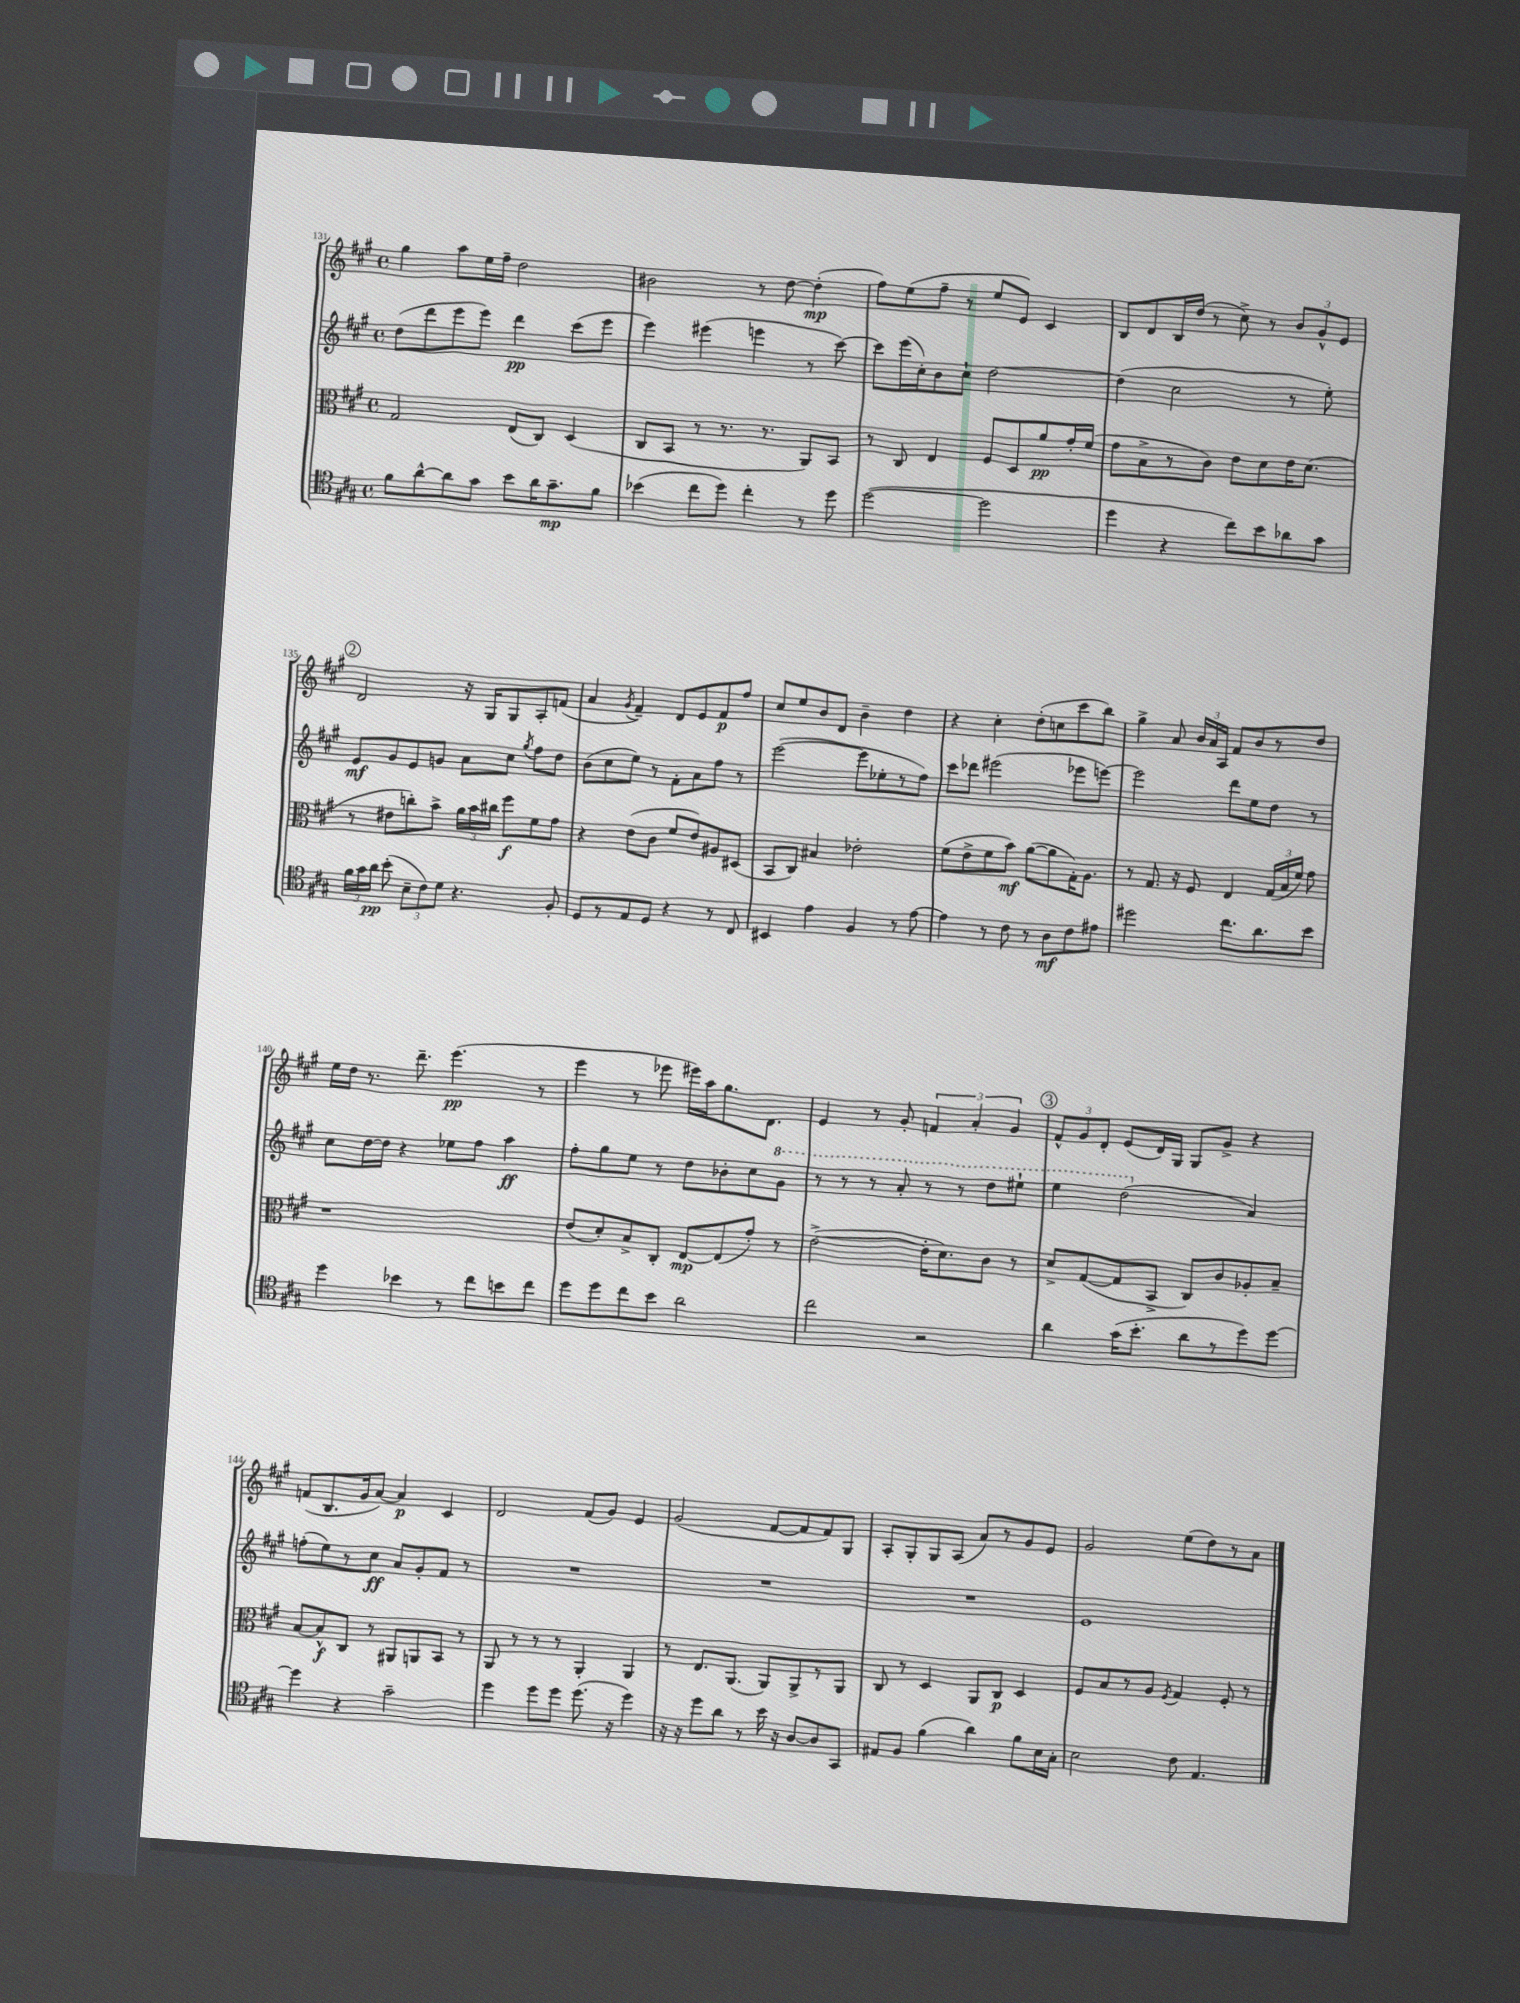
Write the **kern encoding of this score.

**kern	**kern	**kern	**kern
*staff4	*staff3	*staff2	*staff1
*clefC4	*clefC3	*clefG2	*clefG2
*k[f#c#g#]	*k[f#c#g#]	*k[f#c#g#]	*k[f#c#g#]
*M4/4	*M4/4	*M4/4	*M4/4
*met(c)	*met(c)	*met(c)	*met(c)
8f#	2G#	(8dd	4gg#
[8a^^	.	8ddd	.
8a]	.	8eee	8aa
8g#	.	8eee)	16ee
.	.	.	16ff#~
8b	(8E	4ddd	2dd
16a	8C#)	.	.
8.g#~	.	.	.
.	(4D	(8ccc#	.
8f#	.	8eee	.
=	=	=	=
(4b-	8C#	4eee)	2b#
.	8BB	.	.
8cc#	8r	(4eee#	.
8dd)	8.r	.	.
4cc#'	.	4eee	8r
.	8.r	.	.
.	.	.	[8dd
8r	8AA)	8r	(4dd']
8dd	8BB	[8ccc#)	.
=	=	=	=
([2dd	8r	8ccc#]	8ff#)
.	8C#	(16eee	(8ee
.	.	16cc#')	.
.	4E	8b	8ff#~
.	.	8cc#`	8r
2dd]	8F#	[2dd	8ee
.	8D	.	8e)
.	8a	.	4c#
.	16g#'	.	.
.	(16f#	.	.
=	=	=	=
4dd	8g#	(4dd]	8B
.	8B^	.	8d
4r	8r	2cc#	16B
.	.	.	(16dd
.	8c#)	.	8r
8cc#)	8e	.	8cc#^)
8b	8d	.	8r
8a-	16e	8r	12b
.	(8.d	.	.
.	.	.	12g#^^
8g#	.	8ee')	.
.	.	.	12e
=	=	=	=
24f#	8r	8e	2d
24g#	.	.	.
24a	.	.	.
(8b'	8e#	8g#	.
12B~	8cc')	8e	.
12c#)	.	.	.
.	8b^	8g	.
12d	.	.	.
4.r	24a	8a	16r
.	24b	.	.
.	.	.	16G#
.	24cc#	.	.
.	8ff#	8cc#	8G#
.	.	8qgg#	.
.	8f#	8ff#	8A'
8F#'	8g#	8dd	(8f
=	=	=	=
8D	4r	(8b	4a
8r	.	8cc#	.
.	.	.	8qg#
8E	(8e	8ee)	4f#~)
8D	8c#	8r	.
4r	8f#	8f#'	8d
.	8e)	8a	8e
8r	8A#	8ff#	8f#
8C#	(8D#	8r	8ff#
=	=	=	=
4BB#	8BB	([2eee	8cc#
.	8C#)	.	8ee
4e	4B#	.	8b
.	.	.	8d
4F#	2e-'	8eee]	4b~
.	.	8ee-'	.
8r	.	8r	4dd
[8e	.	8ff#)	.
=	=	=	=
4e]	(8f#	8ccc#	4r
.	8e^	8ddd-	.
8r	8f#	(2eee#	4cc#'
8c#	8b)	.	.
8r	([8a	.	(8dd'
8A	8a]	.	8cc
8c#	16G#')	8eee-	8ccc#
.	8.A	.	.
8e#	.	[8eee)	8bb)
=	=	=	=
2dd#	8r	2eee]	4gg#^
.	8.G#	.	.
.	.	.	8a
.	16r	.	.
.	8F#	.	24b
.	.	.	24a
.	.	.	24A
8.cc#	4E	8ddd	8f#
.	.	8ee	8b
8.a	.	.	.
.	(24G#	8dd	8r
.	24B	.	.
.	24f#)	.	.
8b	8g#	8r	8dd
=	=	=	=
4dd	1r	8cc#	16ee
.	.	.	16dd
.	.	[16dd	8.r
.	.	16dd]	.
4b-	.	4r	.
.	.	.	8.ddd~
8r	.	8ee-	(4.eee
8cc#	.	8ff#	.
8b	.	4aa	.
8cc#	.	.	8r
=	=	=	=
8dd	(8e	8ff#'	4eee
8dd	8d')	8gg#	.
8cc#	8B^	8ee	8r
8b	8C#'	8r	8eee-
2a	[8E	8dd	16eee#)
.	.	.	16aa
.	(8E]	8b-'	8.gg#
.	8g#')	8cc#	.
.	.	.	8.d
.	8r	8gg#	.
=	=	=	=
2cc#	([2e^	8r	4e
.	.	8r	.
.	.	8r	8r
.	.	8aa'	8g#'
2r	16e']	8r	6f
.	8.d)	.	.
.	.	8r	.
.	.	.	6a'
.	8c#	8ddd	.
.	.	.	6g#
.	8r	8eee#`	.
=	=	=	=
4a	8d^	4eee	12f#^^
.	.	.	12g#
.	([8G#	.	.
.	.	.	12d'
(16g#	8G#]	(2ddd	(8e
8.b'	.	.	.
.	8BB^	.	16d)
.	.	.	16G#
8a	8C#)	.	8G#
8r	8c#	.	8g#^
8dd)	8A-'	4a)	4r
[8dd	8B~	.	.
=	=	=	=
4dd]	[8B	(8ff'	(8f
.	8B^^]	8ee)	8.B
4r	8C#	8r	.
.	.	.	16g#
.	8r	8cc#	[8a)
2g#~	8AA#	8a	4a]
.	8AA	8g#'	.
.	8BB	8f#	4c#
.	8r	8r	.
=	=	=	=
4dd	8AA	1r	2d
.	8r	.	.
8dd	8r	.	.
8dd	8r	.	.
(8.dd	4AA'	.	(8f#
.	.	.	8g#)
16r	.	.	.
4dd)	4AA	.	4e
=	=	=	=
16r	8r	1r	(2g#
16r	.	.	.
8dd	8.E	.	.
8a	.	.	.
.	(8.AA	.	.
8r	.	.	.
16b	8AA)	.	[8f#
16r	.	.	.
[8A	8AA^	.	8f#]
8A]	8r	.	8f#)
8GG#	8AA	.	8G#
=	=	=	=
8E#	8C#	1r	8A'
8F#	8r	.	8G#'
(4f#	4D	.	8G#
.	.	.	(8A
4a)	8AA	.	8a)
.	8C#	.	8r
8f#	4D	.	8g#
16B	.	.	8e
16G#'	.	.	.
=	=	=	=
2B	8F#	1e	2g#
.	8B	.	.
.	8r	.	.
.	8A	.	.
.	8qF#	.	.
8c#	4G#	.	(8ee
4.E	.	.	8dd)
.	8F#'	.	8r
.	8r	.	8a
==	==	==	==
*-	*-	*-	*-
